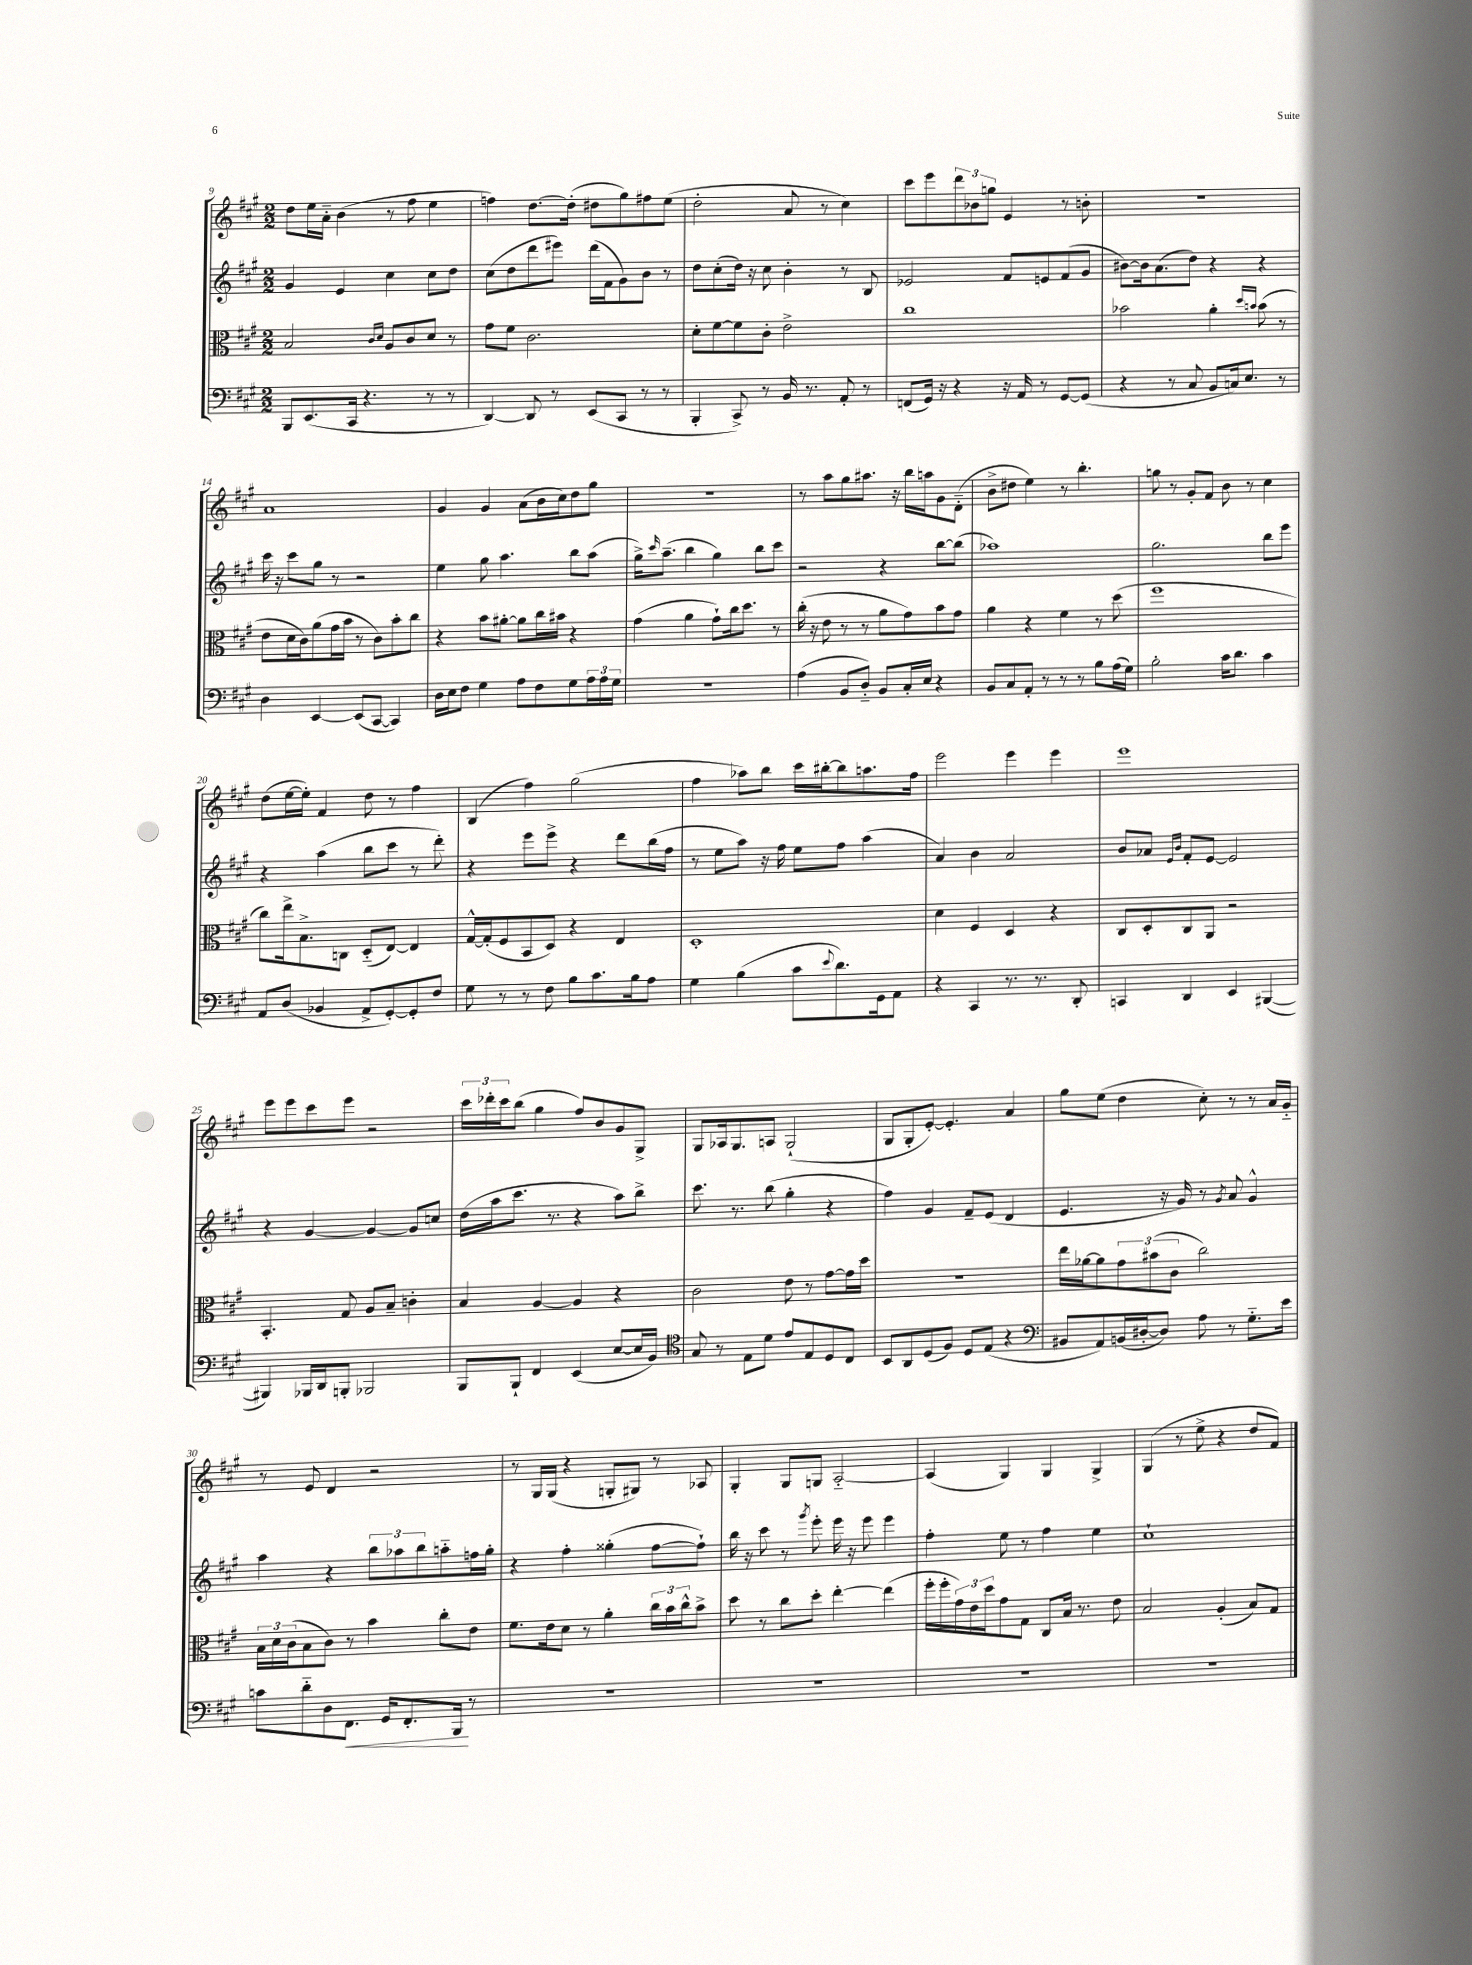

**kern	**dynam	**kern	**kern	**kern
*part4	*part4	*part3	*part2	*part1
*staff4	*staff4	*staff3	*staff2	*staff1
*clefF4	*	*clefC3	*clefG2	*clefG2
*k[f#c#g#]	*	*k[f#c#g#]	*k[f#c#g#]	*k[f#c#g#]
*M2/2	*	*M2/2	*M2/2	*M2/2
=9	=9	=9	=9	=9
8BBB/L	.	2B/	4g#/	8dd\L
(8.EE/	.	.	.	16ee\L
.	.	.	.	16a\JJ
.	.	.	4e/	(4b\
16CC#/Jk	.	.	.	.
4.r	.	.	.	.
.	.	16qqc#/LL	.	.
.	.	16qqd/JJ	.	.
.	.	8A/L	4cc#\	8r
.	.	8c#/	.	8ff#\
8r	.	8d/J	8cc#\L	4ee\
8r	.	8r	8dd\J	.
=10	=10	=10	=10	=10
[4DD/)	.	8g#\L	(8cc#\L	4ffn\)
.	.	8f#\J	8dd\	.
8DD/]	.	2.c#\	8ddd\	[8.dd\L
8r	.	.	8eee#X\J)	.
.	.	.	.	(16dd'\Jk]
(8EE/L	.	.	(16ddd\LL	8dd#X\L
.	.	.	16f#\J	.
8CC#/J	.	.	8g#\)	8gg#\)
8r	.	.	8b\J	8ff#X\
8r	.	.	8r	(8ee\J
=11	=11	=11	=11	=11
4BBB'/	.	8d'\L	8dd\L	2dd'\
.	.	[8f#\	(8cc#'\	.
8CC#^/)	.	8f#\]	16dd\Jk)	.
.	.	.	16r	.
8r	.	8c#'\J	8cc#\	.
16BB/	.	2e^\	4b'\	8a/
8.r	.	.	.	.
.	.	.	.	8r
8AA'/	.	.	8r	4cc#\)
8r	.	.	8B/	.
=12	=12	=12	=12	=12
(8FFn/L	.	1cc#	2e-X/	8ccc#\L
16GG#/Jk)	.	.	.	8eee\
16r	.	.	.	.
4r	.	.	.	12ddd\
.	.	.	.	12b-X\
.	.	.	.	12ggn\J
16r	.	.	8f#/L	4e/
16AA/	.	.	.	.
8r	.	.	8en/	.
[8GG#/L	.	.	(8f#/	8r
(8GG#/J]	.	.	8g#/J	8bn'\
=13	=13	=13	=13	=13
4r	.	2b-X\	[8b#X\L)	1r
.	.	.	16b#\k]	.
.	.	.	(8.a\	.
8r	.	.	.	.
8C#/	.	.	8dd\J)	.
8BB/L	.	4a'\	4r	.
16Cn/k)	.	.	.	.
8.E/J	.	.	.	.
.	.	16qqdd/LL	.	.
.	.	16qqbn/JJ	.	.
.	.	(8b\	4r	.
8r	.	8r	.	.
!!LO:LB:g=z
=14	=14	=14	=14	=14
4D\	.	8e\L	16ccc#\	1a
.	.	.	16r	.
.	.	16d\L	8ccc#\L	.
.	.	16c#\J)	.	.
[4EE/	.	(8a\	8gg#\J	.
.	.	16g#\L	8r	.
.	.	16b\JJ	.	.
(8EE/L]	.	8r	2r	.
[8CC#/J	.	8c#\L)	.	.
4CC#/])	.	8b'\	.	.
.	.	8cc#\J	.	.
=15	=15	=15	=15	=15
16D\LL	.	4r	4ee\	4g#/
16E\J	.	.	.	.
8F#\J	.	.	.	.
4G#\	.	8b\L	8gg#\	4g#/
.	.	[8a#X'\J	4.aa\	.
8A\L	.	8a#\L]	.	(8a\L
8F#\	.	16cc#\L	.	16b\L
.	.	16b#X\JJ	.	16cc#\J)
8G#\	.	4r	8bb\L	8dd\
24A\L	.	.	(8aa\J	8gg#\J
24A\	.	.	.	.
24G#\JJ	.	.	.	.
=16	=16	=16	=16	=16
1r	.	(4g#\	16gg#^\KL)	1r
.	.	.	16qqccc#/	.
.	.	.	(8.aa~\J	.
.	.	4a\	4bb\	.
.	.	8g#`\L)	4gg#\)	.
.	.	16cc#\k	.	.
.	.	8.dd\J	.	.
.	.	.	8bb\L	.
.	.	8r	8ccc#\J	.
=17	=17	=17	=17	=17
(4A\	.	(16cc#'\	2r	8r
.	.	16r	.	.
.	.	8e\	.	8aa\L
8BB/L	.	8r	.	8gg#\
8D/J)	.	8r	.	8.aa#X\J
8BB/L	.	8a\L	4r	.
.	.	.	.	16r
16C#'/L	.	8g#\)	.	16bb\LL
16E/JJ	.	.	.	16aan\J
4r	.	8b\	[8bb\L	8g#\
.	.	8g#\J	(8bb\J]	(8d\J
=18	=18	=18	=18	=18
8BB/L	.	4a\	1aa-X)	8b^\L
8C#/	.	.	.	8dd#X\J
8AA'/J	.	4r	.	4ee\)
8r	.	.	.	.
8r	.	4f#\	.	8r
8r	.	.	.	4.bb'\
8B\L	.	8r	.	.
(16A\L	.	(8dd\	.	.
16G#\JJ)	.	.	.	.
=19	=19	=19	=19	=19
2B'\	.	1ff#	2.gg#\	8ggn\
.	.	.	.	8r
.	.	.	.	8g#'/L
.	.	.	.	8f#/J
16c#\KL	.	.	.	8b\
8.d\J	.	.	.	.
.	.	.	.	8r
4c#\	.	.	8bb\L	4cc#\
.	.	.	8eee\J	.
!!LO:LB:g=z
=20	=20	=20	=20	=20
8AA/L	.	8cc#\L)	4r	(8dd\L
(8D/J	.	16ee^\k	.	[16ee\L
.	.	8.B^\	.	16ee'\JJ])
4BB-X/	.	.	(4aa\	4f#/
.	.	8Cn\J	.	.
8AA^/L	.	(8D/L	8bb\L	8dd\
[8GG#'/)	.	[8E/J)	8ccc#\J	8r
8GG#'/]	.	4E/]	8r	4ff#\
8F#/J	.	.	8ddd'\)	.
=21	=21	=21	=21	=21
8G#\	.	[16G#^^/LL	4r	(4B/
.	.	(16G#'/J]	.	.
8r	.	8F#/	.	.
8r	.	8BB/	8eee\L	4ff#\)
8F#\	.	8D/J)	8eee^\J	.
8B\L	.	4r	4r	(2gg#\
8.c#\	.	.	.	.
.	.	4E/	8ddd\L	.
16B\k	.	.	.	.
8A\J	.	.	(16bb\L	.
.	.	.	16ff#\JJ	.
=22	=22	=22	=22	=22
4G#\	.	1D'	8r	4ff#\
.	.	.	8ee\L	.
(4B\	.	.	8aa\J)	8aa-X\L)
.	.	.	16r	8bb\J
.	.	.	16ff#\	.
8c#\L	.	.	8ee\L	16ccc#\LL
.	.	.	.	[16bb#X'\J
8qqe/	.	.	.	.
8.d\)	.	.	8ff#\J	8bb#\]
.	.	.	(4aa\	8.aan\
16GG#\k	.	.	.	.
8AA\J	.	.	.	.
.	.	.	.	16ff#\Jk
=23	=23	=23	=23	=23
4r	.	4d\	4a/)	2eee\
4CC#/	.	4F#/	4b\	.
8.r	.	4D/	2a/	4eee\
8.r	.	.	.	.
.	.	4r	.	4eee\
8DD'/	.	.	.	.
=24	=24	=24	=24	=24
4CCn/	.	8C#/L	8b/L	1eee
.	.	8D'/	8a-X/J	.
.	.	.	16qqe/LL	.
.	.	.	16qqb/JJ	.
4DD/	.	8C#/	8f#'/L	.
.	.	8AA/J	[8e/J	.
4EE/	.	2r	2e/]	.
([4BBB#X/	.	.	.	.
!!LO:LB:g=z
=25	=25	=25	=25	=25
4BBB#X/])	.	4.BB'/	4r	8eee\L
.	.	.	.	8eee\
16BBB-X/LL	.	.	[4g#/	8ccc#\
16DD/J	.	.	.	.
8BBBn'/J	.	8G#/	.	8eee\J
2BBB-X/	.	8A/L	4g#/_	2r
.	.	8B~/J	.	.
.	.	4cn'\	8g#/L]	.
.	.	.	8ccn/J	.
=26	=26	=26	=26	=26
8BBB/L	.	4B/	(16dd\LL	24ccc#\LL
.	.	.	.	24ddd-X'\
.	.	.	16aa\J	.
.	.	.	.	24ccc#\J
8BBB`/J	.	.	8.ccc#\J	(8bb\J
4FF#/	.	[4A/	.	4gg#\
.	.	.	8.r	.
(4EE/	.	4A/]	4r	8ff#/L)
.	.	.	.	8b/
[8E/L	.	4r	8aa\L)	8g#/
16E/L]	.	.	8bb^\J	8G#^/J
16BB/JJ)	.	.	.	.
=27	=27	=27	=27	=27
*clefC4	*	*	*	*
8G#/	.	2c#\	8.ccc#\	8G#/L
8r	.	.	.	16A-X/k
.	.	.	8.r	8.G#/
8E\L	.	.	.	.
8d\J	.	.	(8bb\	8An/J
8e/L	.	8e\	4gg#'\	(2G#`/
8E/	.	8r	.	.
8D/	.	[8g#\L	4r	.
8C#/J	.	16g#\L]	.	.
.	.	16dd\JJ	.	.
=28	=28	=28	=28	=28
8BB/L	.	1r	4ff#\)	8G#/L
8AA/	.	.	.	8G#'/
(8D/	.	.	4g#/	[8e'/J)
8F#/J)	.	.	.	4.e'/]
8D/L	.	.	8f#~/L	.
(8E/J	.	.	(8e/J	.
4r	.	.	4d/	4a/
=29	=29	=29	=29	=29
*clefF4	*	*	*	*
8BB#X/L	.	16ee\LL	4.e/	8gg#\L
.	.	[16a-X\J	.	.
8AA/)	.	8a-\]	.	(8ee\J
(16BBn/L	.	12g#\	.	4dd\
[16D#X'/J	.	.	.	.
.	.	(12b#X\	.	.
8D#/J])	.	.	16r	.
.	.	12c#\J	.	.
.	.	.	16g#/)	.
8A\	.	2cc#\)	8r	8cc#'\)
.	.	.	8qg#/	.
8r	.	.	8a/	8r
8.G#\L	.	.	4g#^^/	8r
.	.	.	.	16a/LL
16e\Jk	.	.	.	16g#/JJ
!!LO:LB:g=z
=30	=30	=30	=30	=30
8cn\L	.	24B\LL	4aa\	8r
.	.	24d\	.	.
.	.	(24c#\J	.	.
8d\	.	8B\	.	8e/
8D\	.	8c#\J)	4r	4d/
!	!LO:HP:b	!	!	!
8.FF#\J	<	8r	.	.
.	.	4b\	12bb\L	2r
16GG#/KL	.	.	.	.
.	.	.	12aa-X\	.
8.FF#'/	.	.	.	.
.	.	.	12bb\	.
.	.	8cc#'\L	8aan\	.
16BBB/Jk	.	.	.	.
8r	[	8e\J	16ffn\L	.
.	.	.	16gg#'\JJ	.
=31	=31	=31	=31	=31
1r	.	8.f#\L	4r	8r
.	.	.	.	16G#/LL
.	.	16e\k	.	(16G#/JJ
.	.	8d\J	4ff#'\	4r
.	.	8r	.	.
.	.	4a'\	(4gg##X'\	8Gn'/L
.	.	.	.	8G#X/J)
.	.	24cc#\LL	[8ff#\L	8r
.	.	24b\	.	.
.	.	24cc#^^\J	.	.
.	.	8b^\J	8ff#`\J])	8A-X/
=32	=32	=32	=32	=32
1r	.	8dd\	16bb\	4G#'/
.	.	.	16r	.
.	.	8r	8ccc#\	.
.	.	8cc#\L	8r	8G#/L
.	.	.	8qggg#/	.
.	.	8dd'\J	8eee'\	8Gn/J
.	.	[4ee'\	16eee\	[2A/
.	.	.	16r	.
.	.	.	8eee\	.
.	.	(4ee\]	4eee\	.
=33	=33	=33	=33	=33
1r	.	16ff#'\LL	4ff#'\	(4A/]
.	.	16ff#'\	.	.
.	.	24g#\)	.	.
.	.	24e\	.	.
.	.	24dd\J	.	.
.	.	8g#\	8ee\	4G#/)
.	.	8G#\J	8r	.
.	.	8C#/L	4ff#\	4G#/
.	.	16B/Jk	.	.
.	.	8.r	.	.
.	.	.	4ee\	4G#^/
.	.	8e\	.	.
=34	=34	=34	=34	=34
1r	.	2B/	1cc#`	(4G#/
.	.	.	.	8r
.	.	.	.	8ee^\
.	.	(4A'/	.	4r
.	.	8B/L)	.	8dd/L
.	.	8G#/J	.	8f#/J)
==	==	==	==	==
*-	*-	*-	*-	*-
